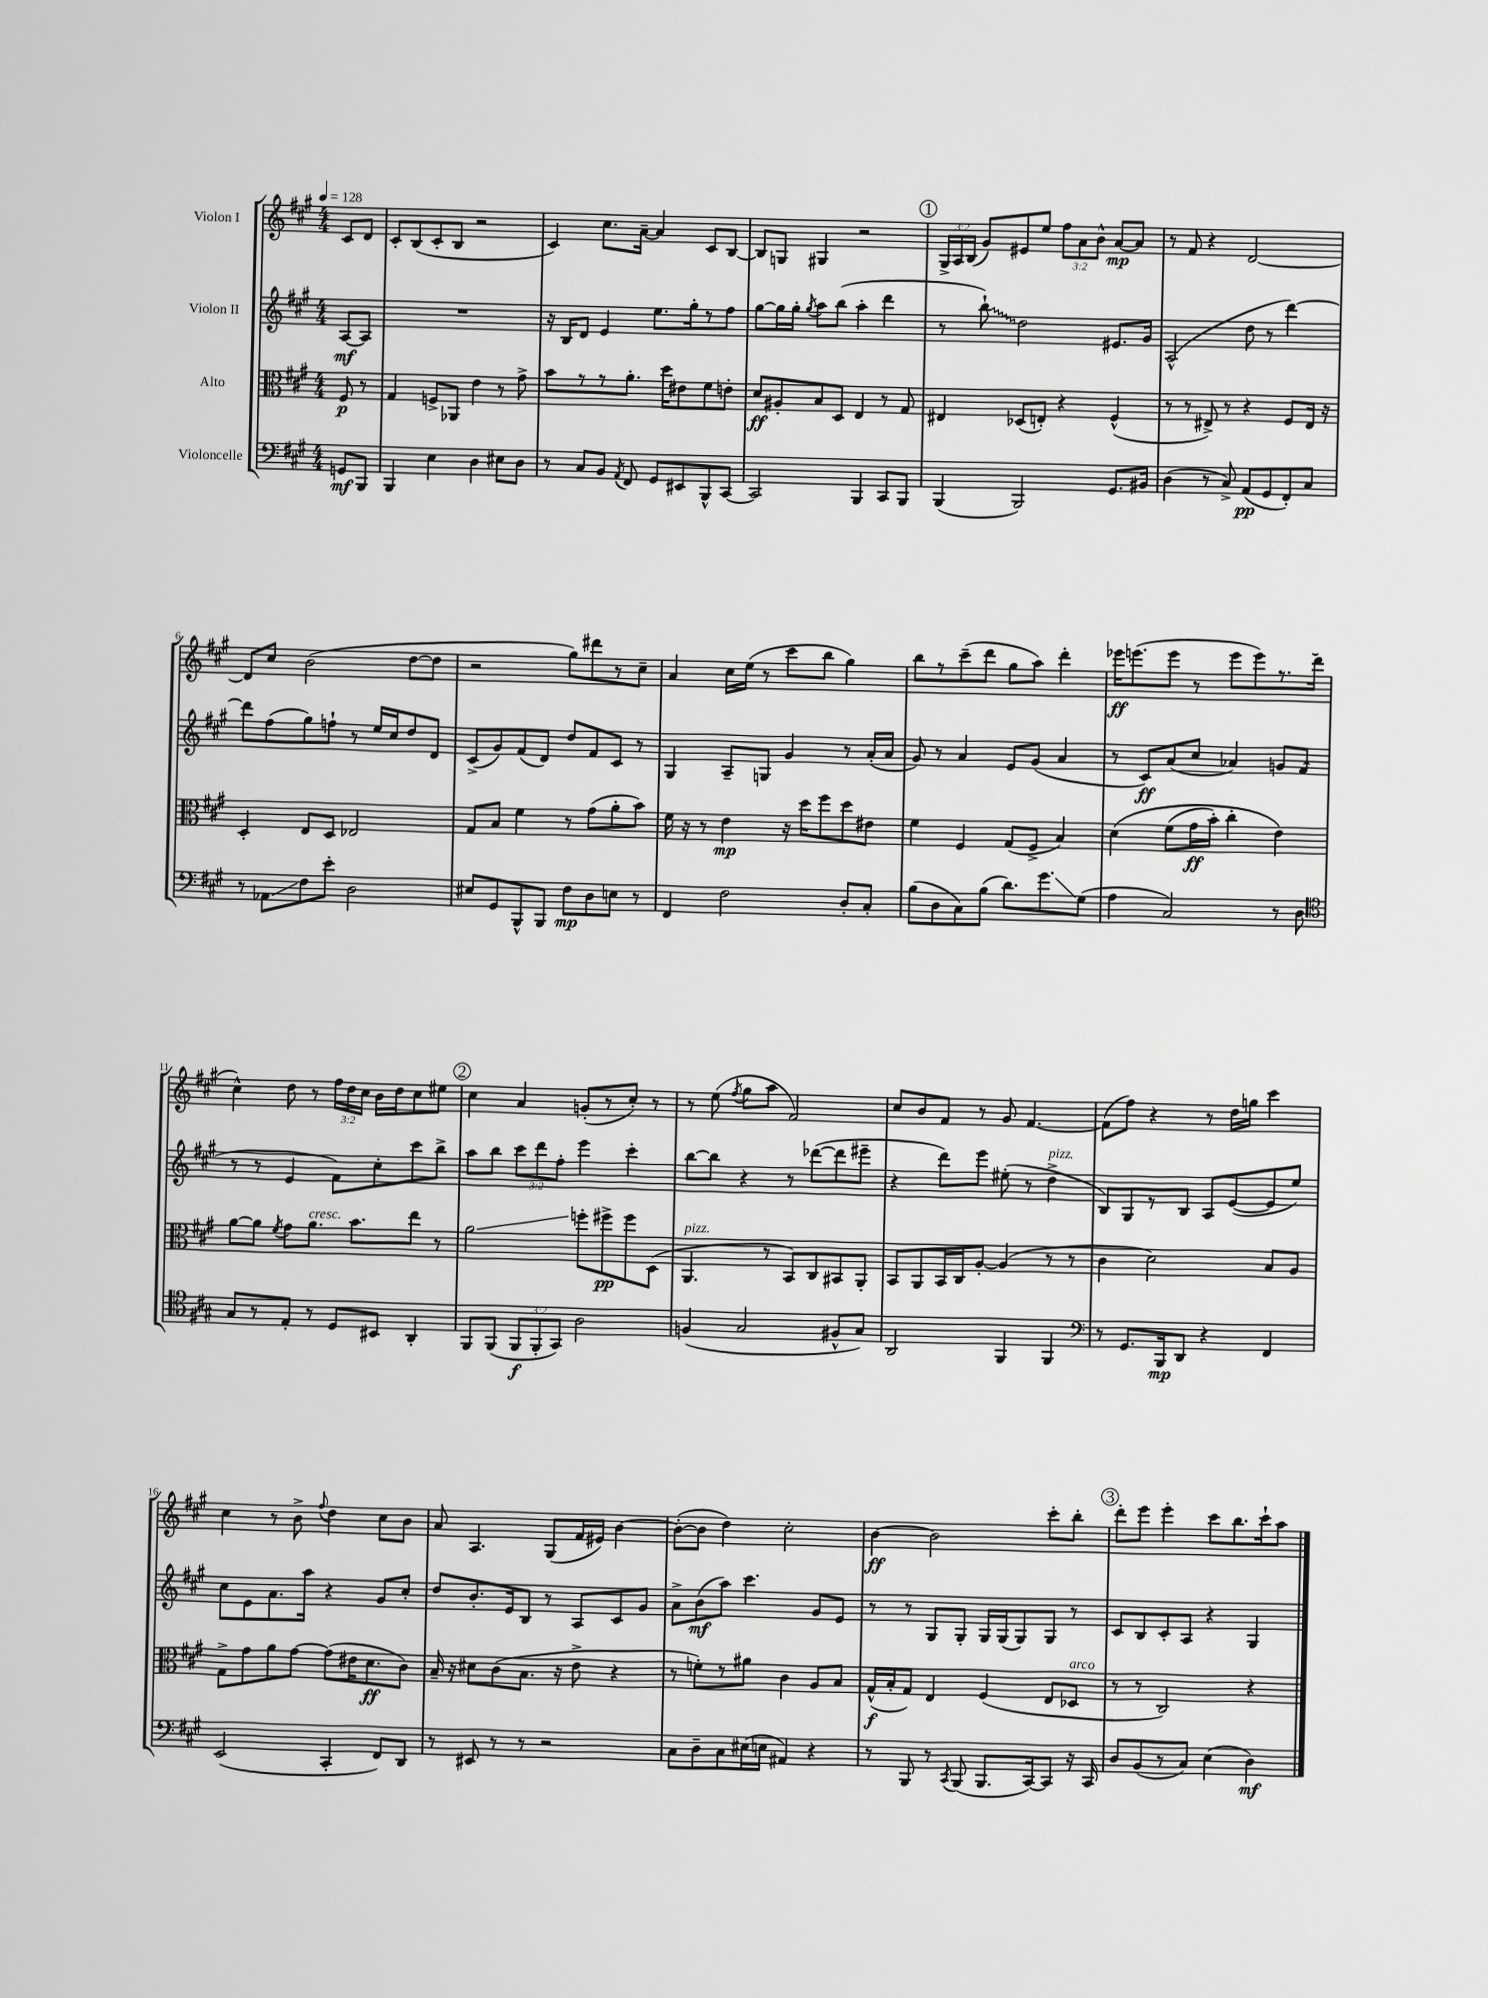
<<
\new StaffGroup <<
\new Staff = "s0" \with { instrumentName = "Violon I" } {
    \clef treble \key a \major \numericTimeSignature \time 4/4 \override Staff.TupletNumber.text = #tuplet-number::calc-fraction-text \partial 4 \tempo 4 = 128
    \autoBeamOff cis'8[ d'8] |
    cis'8[-. b8( cis'8-. b8] r2 |
    cis'4) cis''8.[ a'16]~-- a'4 cis'8[ b8]~ |
    b8[ g8] gis4 r2 |
    \mark \markup { \circle "1" } \tuplet 3/2 { gis16[-> a16 b16]( } gis'8[) eis'8 e''8] \tuplet 3/2 { fis''8[ a'8 b'8]-^ } a'8[~\mp a'8] |
    r8 fis'8 r4 d'2~ |
    d'8[ cis''8] b'2( d''8[~ d''8] |
    r2 gis''8[) dis'''8 r8 cis''8]-- |
    a'4 cis''16[ e''16]( r8 cis'''8[ b''8] gis''4) |
    b''8[ r8 cis'''8--( d'''8] gis''8[ a''8]) d'''4-. |
    ees'''16[\ff e'''8.( e'''8] r8 e'''8[ e'''8) r8. d'''16]( |
    cis''4-^) d''8 r8 \tuplet 3/2 { fis''16[ d''16 cis''16] } b'16[ d''16 cis''8 eis''8] |
    \mark \markup { \circle "2" } cis''4 a'4 g'8[-.( r8 cis''8]-.) r8 |
    r8 e''8( \acciaccatura { fis''8 } gis''8[ a''8] fis'2) |
    cis''8[ b'8 fis'8] r8 gis'8 fis'4.~ |
    fis'8[( fis''8]) r4 r8 d''16[ g''16] cis'''4 |
    cis''4 r8 b'8-> \appoggiatura { fis''8 } d''4 cis''8[ b'8] |
    a'8 a4. gis8[( fis'16 eis'16]) b'4~ |
    b'8[~-.( b'8] d''4) cis''2-. |
    b'4~\ff b'2 cis'''8[-. b''8]-. |
    \mark \markup { \circle "3" } d'''8[-. e'''8] e'''4-. cis'''8[ b''8. cis'''16-! a''8] \bar "|." |
}
\new Staff = "s1" \with { instrumentName = "Violon II" } {
    \clef treble \key a \major \numericTimeSignature \time 4/4 \override Staff.TupletNumber.text = #tuplet-number::calc-fraction-text \partial 4
    \autoBeamOff a8[~\mf a8] |
    R1 |
    r16 b16[ d'8] e'4 e''8.[ gis''16-. r8 fis''8] |
    gis''8[~ gis''16 gis''16]-. \acciaccatura { gis''8 } a''8[ b''8]( a''4-. d'''4 |
    \mark \markup { \circle "1" } r8 \once \override Glissando.style = #'zigzag b''8-!\glissando) d''2 eis'8.[ gis'16] |
    a2-^( d''8 r8 d'''4~) |
    d'''8[ fis''8( gis''8) f''8]-! r8 e''16[ cis''16 d''8 d'8] |
    cis'8[->( gis'8) fis'8( d'8]) d''8[ fis'8 cis'8] r8 |
    gis4 a8[-- g8] gis'4 r8 a'16[-.( a'16] |
    gis'8) r8 a'4 e'8[ gis'8]( a'4 |
    r8 cis'8[\ff) a'8( cis''8] aes'4) g'8[ fis'8]( |
    r8 r8 e'4 fis'8[) cis''8-. cis'''8 b''8]-> |
    \mark \markup { \circle "2" } a''8[ b''8] \tuplet 3/2 { cis'''8[ d'''8 fis''8]-. } e'''4 cis'''4-. |
    b''8[~ b''8] r4 r8 des'''8[~( des'''8 eis'''8]-- |
    r4 d'''8[) e'''8] eis''8-.( r8 d''4->^\markup { \italic "pizz." } |
    b8[) gis8 r8 b8] a8[ e'8~( e'8 e''8]) |
    cis''8[ e'8 a'8. a''16] r4 gis'8[ cis''8]-. |
    d''8[ b'8.-. e'16 b8] r8 a8[ cis'8 gis'8] |
    a'8[-> b'8\mf( a''8]) cis'''4. gis'8[ e'8] |
    r8 r8 gis8[ gis8]-. gis16[ gis16( gis8) gis8] r8 |
    \mark \markup { \circle "3" } cis'8[ b8 cis'8-. a8] r4 gis4 \bar "|." |
}
\new Staff = "s2" \with { instrumentName = "Alto" } {
    \clef alto \key a \major \numericTimeSignature \time 4/4 \partial 4
    \autoBeamOff fis8\p r8 |
    gis4 f8[-> aes,8] e'4 r8 gis'8-> |
    b'8[ r8 r8 a'8.]-. d''16[ eis'8 fis'8 e'8]-. |
    d'8[\ff ais8-. b8 d8] e4 r8 gis8 |
    \mark \markup { \circle "1" } eis4 des8[( e8]-.) r4 fis4-^( |
    r8 r8 eis8->) r8 r4 fis8[ eis16] r16 |
    d4-. e8[ d8] ees2 |
    gis8[ b8] fis'4 r8 gis'8[( a'8-. b'8]) |
    fis'16 r16 r8 e'4\mp r16 d''16[ fis''8 d''8 eis'8] |
    fis'4 fis4 gis8[( fis8]-> b4) |
    d'4\( fis'8[( gis'16\ff b'16]-.) cis''4-. e'4\) |
    a'8[~ a'8] \acciaccatura { fis'8 } gis'8[ a'8.]^\markup { \italic "cresc." } b'8.[ e''8] r8 |
    \mark \markup { \circle "2" } a'2\glissando f''8[-. fis''8->\pp fis''8 d8]( |
    a,4.^\markup { \italic "pizz." } r8 b,8[) cis8 bis,8 a,8]-. |
    b,8[ a,8 b,16 cis16 a8]~-. a4( r8 r8 |
    cis'4 d'2) b8[ a8] |
    gis8[-> gis'8 a'8 gis'8]~ gis'8[( eis'16 d'8.\ff cis'8]) |
    b16-- r16 dis'8[ cis'8( b8.] r16 e'8-> r4 |
    r8 f'8[-.) r8 ais'8] cis'4 a8[ b8] |
    gis16[-^\f( b16-. gis8]) e4 fis4( e8[ des8]^\markup { \italic "arco" } |
    \mark \markup { \circle "3" } r8 r8 cis2) r4 \bar "|." |
}
\new Staff = "s3" \with { instrumentName = "Violoncelle" } {
    \clef bass \key a \major \numericTimeSignature \time 4/4 \override Staff.TupletNumber.text = #tuplet-number::calc-fraction-text \partial 4
    \autoBeamOff g,8[\mf b,,8] |
    b,,4 e4 d4 eis8[ d8] |
    r8 cis8[ b,8] \acciaccatura { a,8 } fis,8 gis,8[ eis,8 b,,8-^ cis,8]~ |
    cis,2 b,,4 cis,8[ b,,8] |
    \mark \markup { \circle "1" } b,,4( b,,2) gis,8.[ bis,16] |
    d4( r8 cis8->) a,8[\pp( gis,8 fis,8-.) cis8] |
    r8 aes,8[\glissando fis8 e'8]-. d2 |
    eis8[ gis,8 b,,8-^ b,,8] fis8[\mp d8 e8] r8 |
    fis,4 fis2 d8[-. cis8]-. |
    b8[( d8 cis8) b8]( d'8.[) gis'8.\glissando gis8]( |
    a4 cis2) r8 d8 |
    \clef tenor gis8[ r8 e8]-. r8 d8[ bis,8] a,4-. |
    \mark \markup { \circle "2" } fis,8[ fis,8]( \tuplet 3/2 { fis,8[\f fis,8-. gis,8]) } a2 |
    f4( gis2 fis8[-^ gis8]) |
    a,2 fis,4 fis,4 |
    \clef bass r8 gis,8.[ b,,16\mp d,8] r4 fis,4 |
    e,2( cis,4-. fis,8[) d,8] |
    r8 eis,8 r8 r8 r2 |
    cis8[ d8-- cis8 eis16( e16] ais,4) r4 |
    r8 b,,8 r8 \acciaccatura { cis,8 } b,,8( b,,8.[ cis,16~) cis,8] r16 cis,16 |
    \mark \markup { \circle "3" } d8[ b,8( r8 cis8]) e4( d4\mf) \bar "|." |
}
>>
>>
